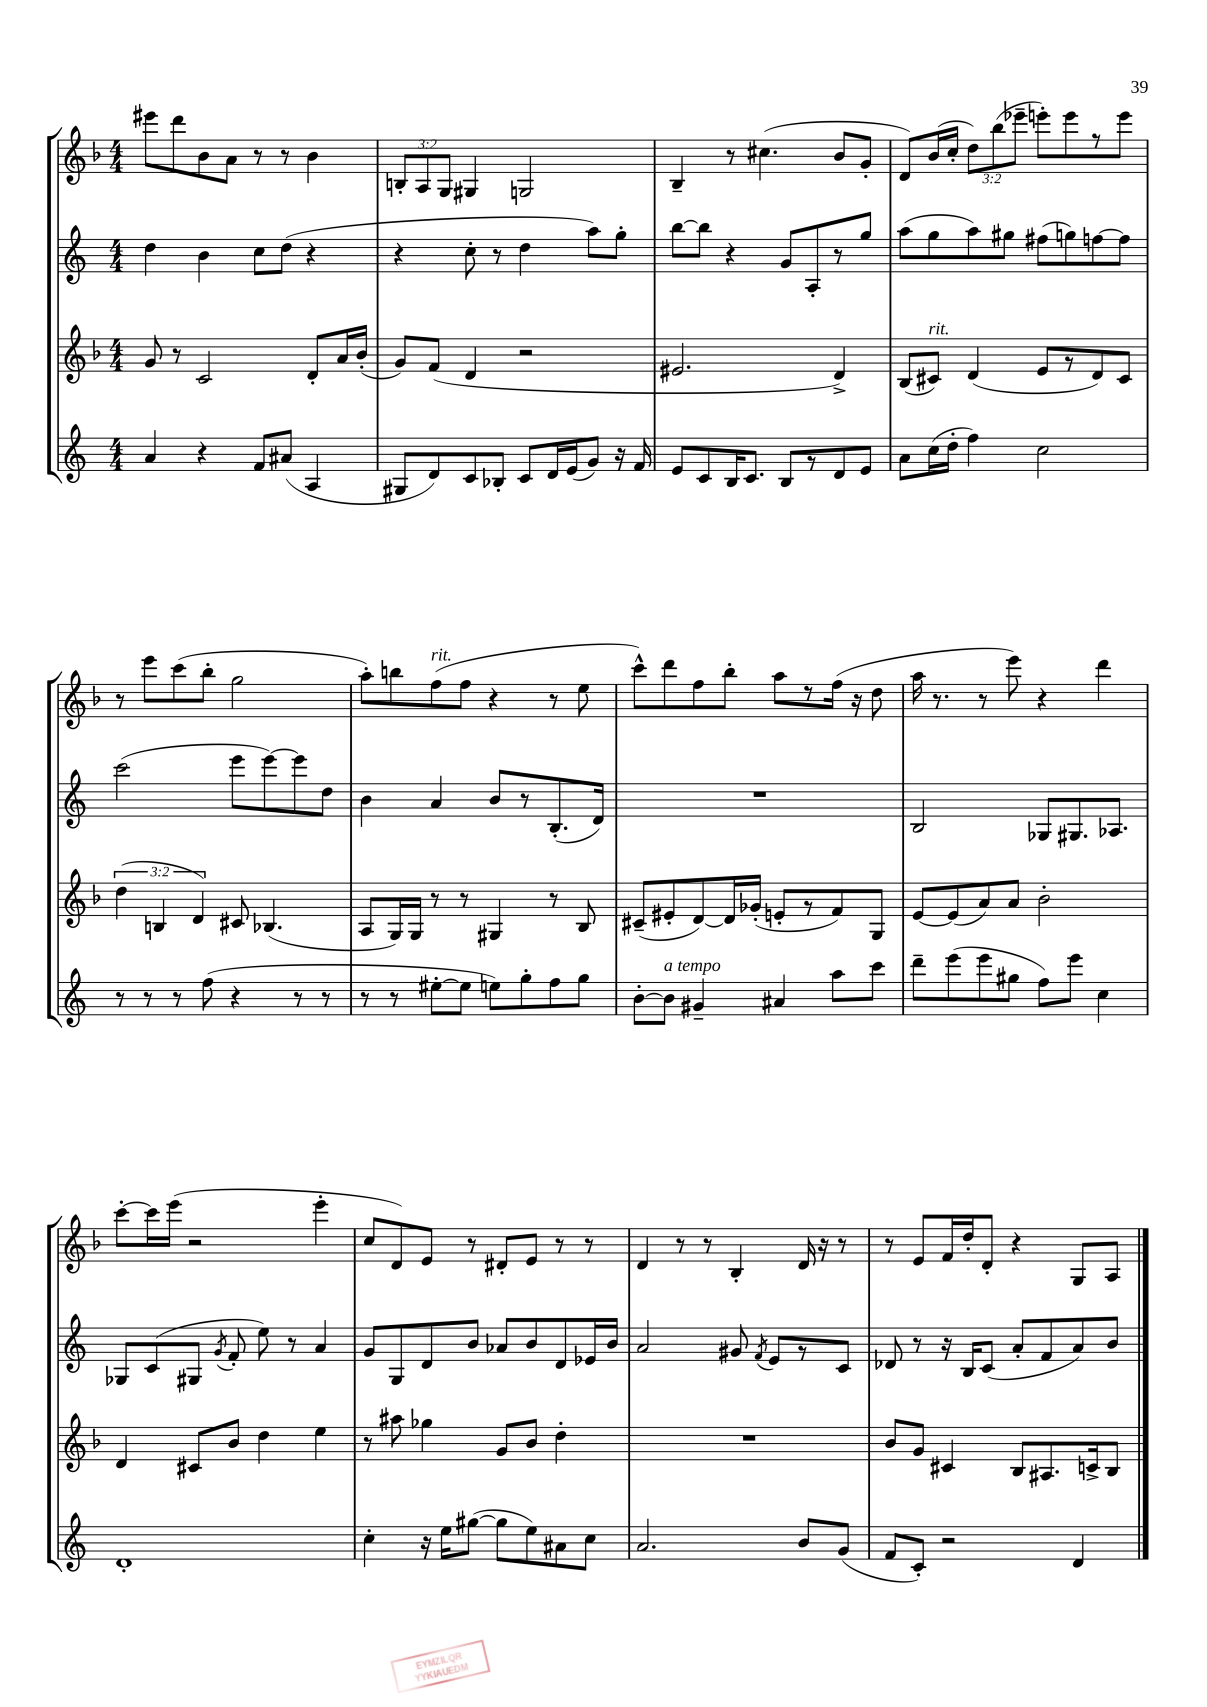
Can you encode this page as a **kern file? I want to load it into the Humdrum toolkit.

**kern	**kern	**kern	**kern
*staff4	*staff3	*staff2	*staff1
*clefG2	*clefG2	*clefG2	*clefG2
*k[]	*k[b-]	*k[]	*k[b-]
*M4/4	*M4/4	*M4/4	*M4/4
4a/	8g/	4dd\	8eee#\L
.	8r	.	8ddd\
4r	2c/	4b\	8b-\
.	.	.	8a\J
8f/L	.	8cc\L	8r
(8a#/J	.	(8dd\J	8r
4A/	8d'/L	4r	4b-\
.	16a/L	.	.
.	(16b-'/JJ	.	.
=	=	=	=
8G#/L	8g/L)	4r	12B'/L
.	.	.	12A/
8d/)	(8f/J	.	.
.	.	.	12G/J
8c/	4d/	8cc'\	4G#/
8B-'/J	.	8r	.
8c/L	2r	4dd\	2G/
16d/L	.	.	.
(16e/J	.	.	.
8g/J)	.	8aa\L)	.
16r	.	8gg'\J	.
16f/	.	.	.
=	=	=	=
8e/L	2.e#/	[8bb\L	4B-~/
8c/	.	8bb\]J	.
16B/K	.	4r	8r
8.c/J	.	.	.
.	.	.	(4.cc#\
8B/L	.	8g/L	.
8r	.	8A'/	.
8d/	4d^/)	8r	8b-/L
8e/J	.	8gg/J	8g'/J
=	=	=	=
8a\L	(8B-/L	(8aa\L	8d/L)
(16cc\L	8c#/J)	8gg\	(16b-/L
16dd'\JJ	.	.	16cc'/JJ
4ff\)	(4d/	8aa\)	12dd\L)
.	.	.	(12bb-\
.	.	8gg#\J	.
.	.	.	12eee-~\J
2cc\	8e/L	(8ff#\L	8eee'\L)
.	8r	8gg\)	8eee\
.	8d/)	[8ff\	8r
.	8c#/J	8ff\]J	8eee\J
=	=	=	=
8r	(6dd\	(2ccc\	8r
8r	.	.	8eee\L
.	6B/	.	.
8r	.	.	(8ccc\
.	6d/)	.	.
(8ff\	.	.	8bb-'\J
4r	8c#/	8eee\L	2gg\
.	(4.B-/	[8eee\)	.
8r	.	8eee\]	.
8r	.	8dd\J	.
=	=	=	=
8r	8A/L	4b\	8aa'\L)
8r	16G/L)	.	8bb\
.	16G/JJ	.	.
[8ee#'\L	8r	4a/	(8ff\
8ee#\]J	8r	.	8ff\J
8ee\L)	4G#/	8b/L	4r
8gg'\	.	8r	.
8ff\	8r	(8.B'/	8r
8gg\J	8B-/	.	8ee\
.	.	16d/Jk)	.
=	=	=	=
[8b'\L	(8c#~/L	1r	8ccc^^\L)
8b\]J	8e#'/	.	8ddd\
4g#~/	[8d/)	.	8ff\
.	16d/]L	.	8bb-'\J
.	(16g-'/JJ	.	.
4a#/	8e'/L	.	8aa\L
.	8r	.	8r
8aa\L	8f/)	.	(16ff\Jk
.	.	.	16r
8ccc\J	8G/J	.	8dd\
=	=	=	=
8ddd~\L	[8e/L	2B/	16aa\
.	.	.	8.r
(8eee\	(8e/]	.	.
8eee\	8a/)	.	8r
8gg#\J	8a/J	.	8eee\)
8ff\L)	2b-'\	8G-/L	4r
8eee\J	.	8.G#/	.
4cc\	.	.	4ddd\
.	.	8.A-/J	.
=	=	=	=
1d'	4d/	8G-/L	[8ccc'\L
.	.	(8c/	16ccc\]L
.	.	.	(16eee\JJ
.	8c#/L	8G#/J	2r
.	.	8qg/	.
.	8b-/J	8f'/	.
.	4dd\	8ee\)	.
.	.	8r	.
.	4ee\	4a/	4eee'\
=	=	=	=
4cc'\	8r	8g/L	8cc/L
.	8aa#\	8G/	8d/)
16r	4gg-\	8d/	8e/J
16ee\LK	.	.	.
([8gg#\J	.	8b/J	8r
8gg#\]L	8g/L	8a-/L	8d#'/L
8ee\)	8b-/J	8b/	8e/J
8a#\	4dd'\	8d/	8r
8cc\J	.	16e-/L	8r
.	.	16b/JJ	.
=	=	=	=
2.a/	1r	2a/	4d/
.	.	.	8r
.	.	.	8r
.	.	8g#/	4B-'/
.	.	8qf/	.
.	.	8e/L	.
8b/L	.	8r	16d/
.	.	.	16r
(8g/J	.	8c/J	8r
=	=	=	=
8f/L	8b-/L	8d-/	8r
8c'/J)	8g/J	8r	8e/L
2r	4c#/	16r	16f/L
.	.	16B/LK	16dd'/J
.	.	(8c/J	8d'/J
.	8B-/L	8a'/L	4r
.	8.A#/	8f/	.
4d/	.	8a/)	8G/L
.	16c^/k	.	.
.	8B-/J	8b/J	8A/J
==	==	==	==
*-	*-	*-	*-
